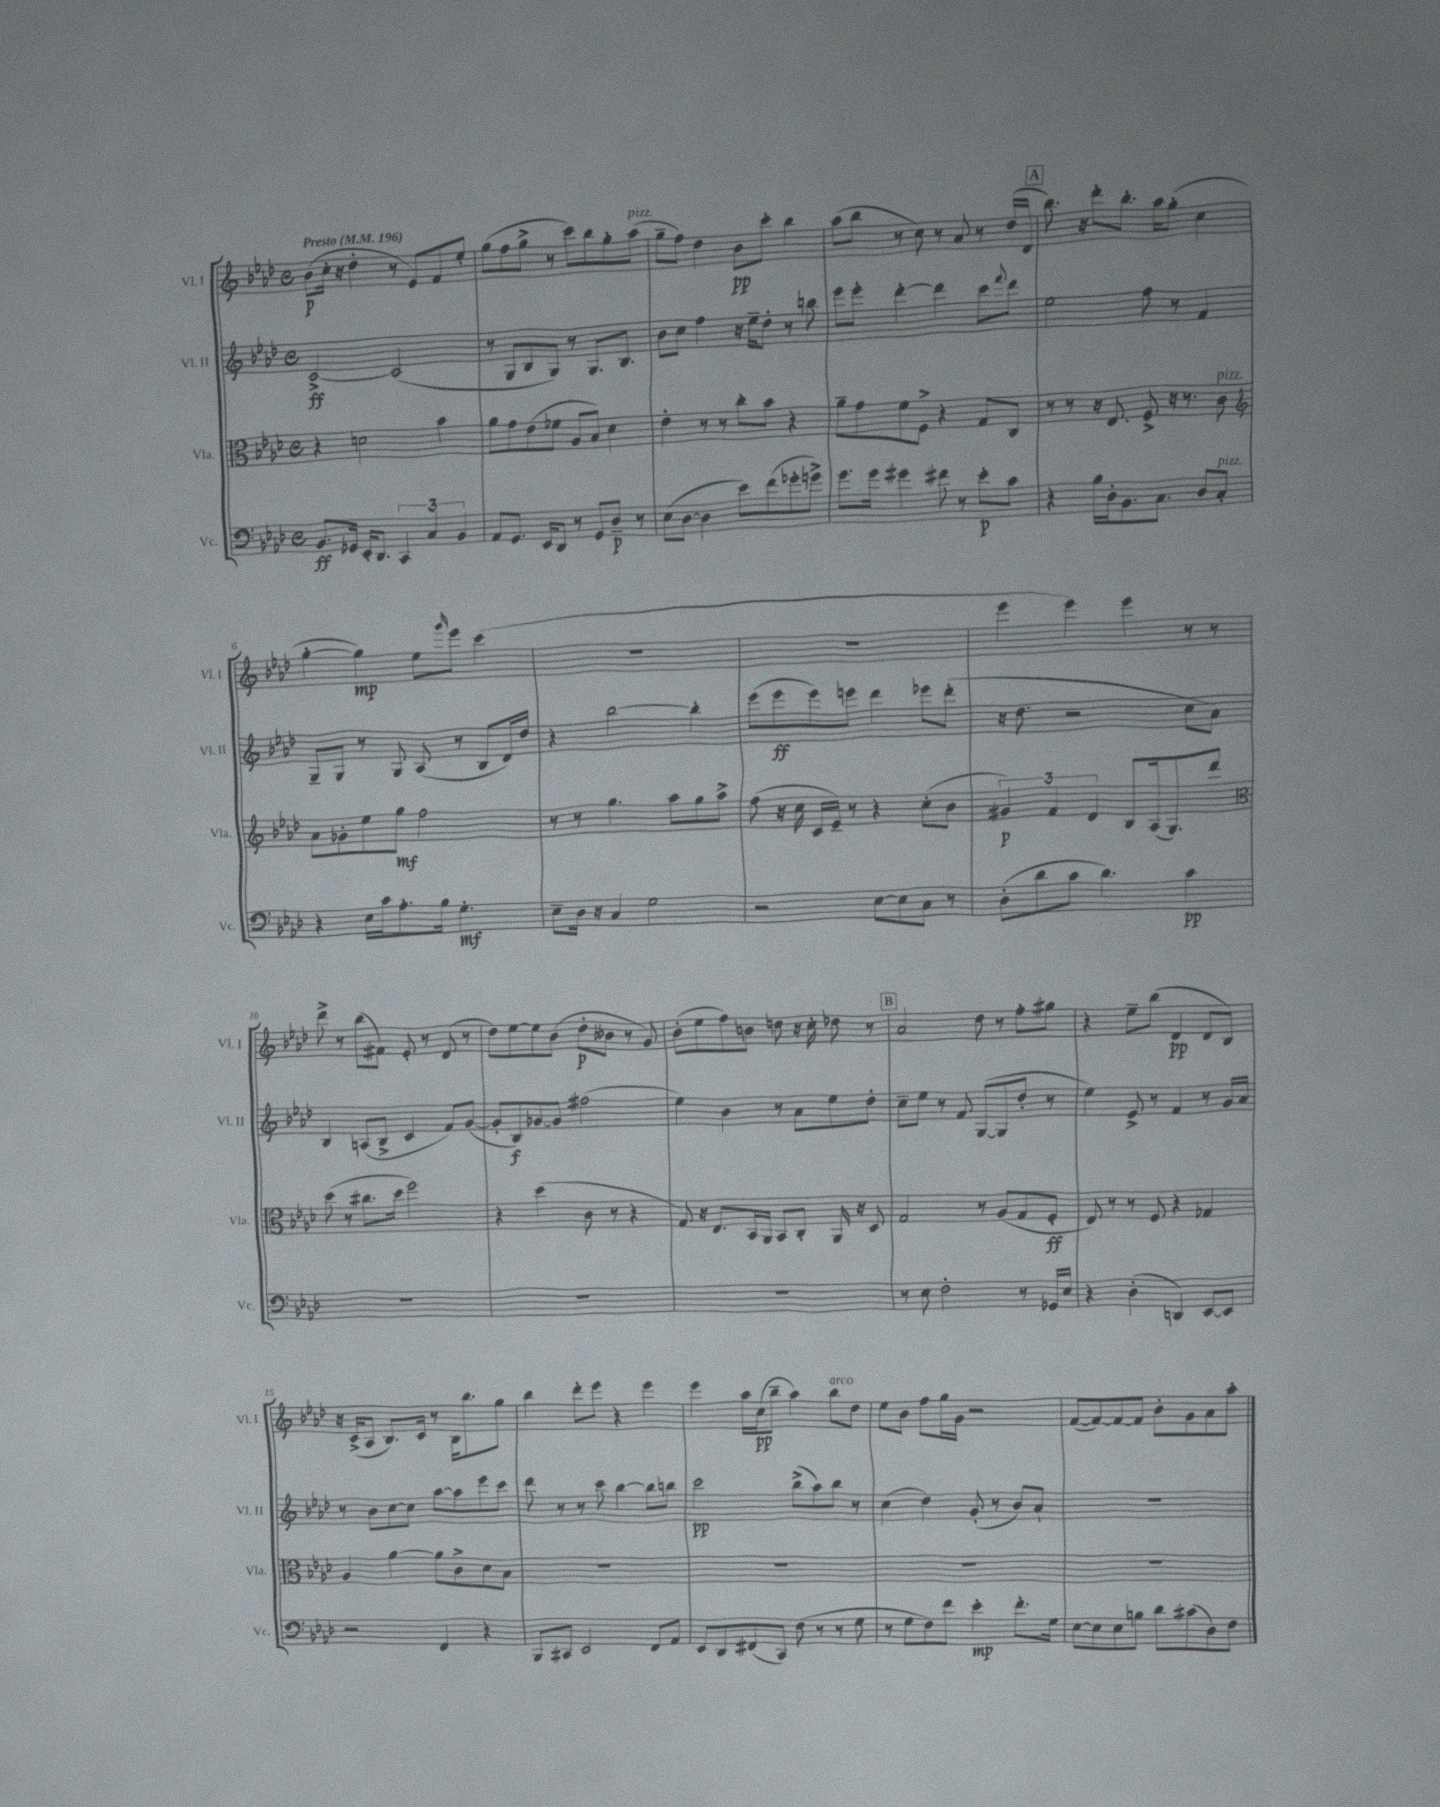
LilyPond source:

<<
\new StaffGroup <<
\new Staff = "s0" \with { instrumentName = "Vl. I" shortInstrumentName = "Vl. I" } {
    \clef treble \key aes \major \defaultTimeSignature \time 4/4 \tempo "Presto" 4 = 196
    bes'8\p( c''16-. r16 des''4-. r8 ees'8) f'8 ees''8-. |
    g''8( f''8 g''8-> r8 c'''8) bes''8 g''8-. aes''8^\markup { \italic "pizz." }( |
    g''8-- f''8) des''4 bes'8\pp c'''8-. bes''4 |
    aes''8( bes''8 r8 c''8) r8 aes'8 r8 des''16( des'16 |
    \mark \markup { \box "A" } bes''8.) r16 des'''8-. bes''8.-. aes''16 g''8-.( c''4 |
    g''4~-. g''4\mp) ees''8 \grace { g'''16 } ees'''8 c'''4( |
    R1 |
    r1 |
    ees'''4 ees'''4) ees'''4 r8 r8 |
    des'''8-> r8 bes''8( fis'8) ees'8-. r8 des'8( r8 |
    des''8) ees''8~ ees''8 bes'8( des''8-.\p beses'8 r8 g'8) |
    bes'8-.( ees''8 f''8) b'8 d''8 r16 c''16-. des''8 r8 |
    \mark \markup { \box "B" } aes'2 des''8 r8 f''8-. gis''8 |
    r4 ees''8-- bes''8( des'4\pp des'8 bes8) |
    r16 c'16->( aes8 bes8.) c'16 r8 bes16 bes''8. g''8 |
    bes''4 des'''8-. ees'''8 r4 ees'''4 |
    ees'''4 aes''16 c''16\pp( bes''8-- aes''4) bes''8^\markup { \italic "arco" } des''8 |
    ees''8 bes'8 f''8 g''16 g'16 r2 |
    f'8~( f'8~) f'8~ f'8 bes'8-. g'8 aes'8 aes''8-. \bar "|." |
}
\new Staff = "s1" \with { instrumentName = "Vl. II" shortInstrumentName = "Vl. II" } {
    \clef treble \key aes \major \defaultTimeSignature \time 4/4
    c'2~->\ff c'2( |
    r8 g8 bes8 g8) r8 g8. bes8. |
    bes'8 c''8 f''4 r16 ees''16-- des''8-. r8 b''8 |
    ees'''8 ees'''8-. des'''4~-. des'''4 c'''8 \appoggiatura { f'''8 } des'''8 |
    \mark \markup { \box "A" } ees''2 f''8 r8 f'4 |
    g8-- g8 r8 g8 aes8( r8 bes8 des'16) des''16 |
    r4 bes''2~ bes''4-. |
    ees'''8( ees'''8\ff ees'''8) e'''8 des'''4 ees'''8 des'''8-.( |
    r16 des''8. r2 c''8 aes'8) |
    bes4 a8( bes8-> c'4 f'8) g'8~( |
    g'8-. bes8\f) ges'8~ ges'8 fis''2( |
    ees''4) bes'4 r8 aes'8 ees''8 des''8-. |
    \mark \markup { \box "B" } c''8-- ees''8 r8 f'8 g8~( g8 des''8-. r8 |
    ees''4) ees'8-> r8 f'4 r8 g'16 aes'16 |
    r8 bes'8 c''8~ c''8 aes''8~ aes''8 ees'''8 c'''8 |
    des'''8 r8 r8 c'''8 bes''4~ bes''8 b''8 |
    c'''2\pp bes''8->( aes''8) bes''8 r8 |
    c''4( des''4) g'8-.( r8 bes'8) aes'8-! |
    R1 \bar "|." |
}
\new Staff = "s2" \with { instrumentName = "Vla." shortInstrumentName = "Vla." } {
    \clef alto \key aes \major \defaultTimeSignature \time 4/4
    r4 d'2 bes'4 |
    aes'8 g'8 ees'8( fes'8 aes8 bes8) des'4 |
    ees'4-. r8 r8 c''8-. bes'8 r4 |
    aes'8-- g'8 f'8 f8-> r4 g8 c8 |
    \mark \markup { \box "A" } r8 r8 r16 ees8. f8-> r16 r8. c'8^\markup { \italic "pizz." } |
    \clef treble aes'8 ges'8-. ees''8 g''8\mf f''2 |
    r8 r8 g''4. aes''8 g''8 aes''8-> |
    f''8( r16 c''16 c'16 ees'16--) r8 r4 c''8-.( bes'8 |
    \tuplet 3/2 { gis'4\p) f'4 des'4 } bes8 aes16( g8.) des'''8 |
    \clef alto des''8( r8 cis''8. des''16 f''2) |
    r4 des''4( c'8 r8 r4 |
    g8) r16 ees8. bes,16 aes,16 bes,8 c8-. aes,16 r16 des8 |
    \mark \markup { \box "B" } g2 r8 aes8( g8 f8-.\ff |
    ees8) r8 r8 f8 r4 ges4 |
    aes4 aes'4~ aes'8 c'8-> des'8 bes8 |
    R1 |
    R1 |
    R1 |
    R1 \bar "|." |
}
\new Staff = "s3" \with { instrumentName = "Vc." shortInstrumentName = "Vc." } {
    \clef bass \key aes \major \defaultTimeSignature \time 4/4
    bes,8.\ff ges,16 ees,16-. des,8. \tuplet 3/2 { c,4 c4 bes,4 } |
    aes,8 g,8. ees,16 des,8 r8 g,8 des8--\p r8 |
    ees8( des8~ des4 ees'8) f'8( ges'8-. g'8->) |
    g'8. g'16 gis'4 fis'8 r8 ees'8-.\p c'8 |
    \mark \markup { \box "A" } r4 bes16 des16-. bes,8. c8. des8 c8-.^\markup { \italic "pizz." } |
    r4 ees16 c'16 aes8.-. bes16 g4.-.\mf |
    ees8-- des16 r16 c4 g2 |
    r2 ees8~ ees8 c8 r8 |
    des8-.( des'8 c'8 des'4.) c'4\pp |
    R1 |
    R1 |
    R1 |
    \mark \markup { \box "B" } r8 ees8 f2-. r8 ges,16 ees16 |
    r4 des4-.( d,4) ees,8~ ees,8 |
    r2 f,4 r4 |
    bes,,8 cis,8 ees,2 f,8 aes,8 |
    ees,8 des,8 fis,8( c,8) f8( r8 r8 g8 |
    r8 g8 f8) f'8 ees'4-.\mp f'8.-. g16 |
    ees8~ ees8 ees8 b8 des'8 cis'8( des8) f8 \bar "|." |
}
>>
>>
